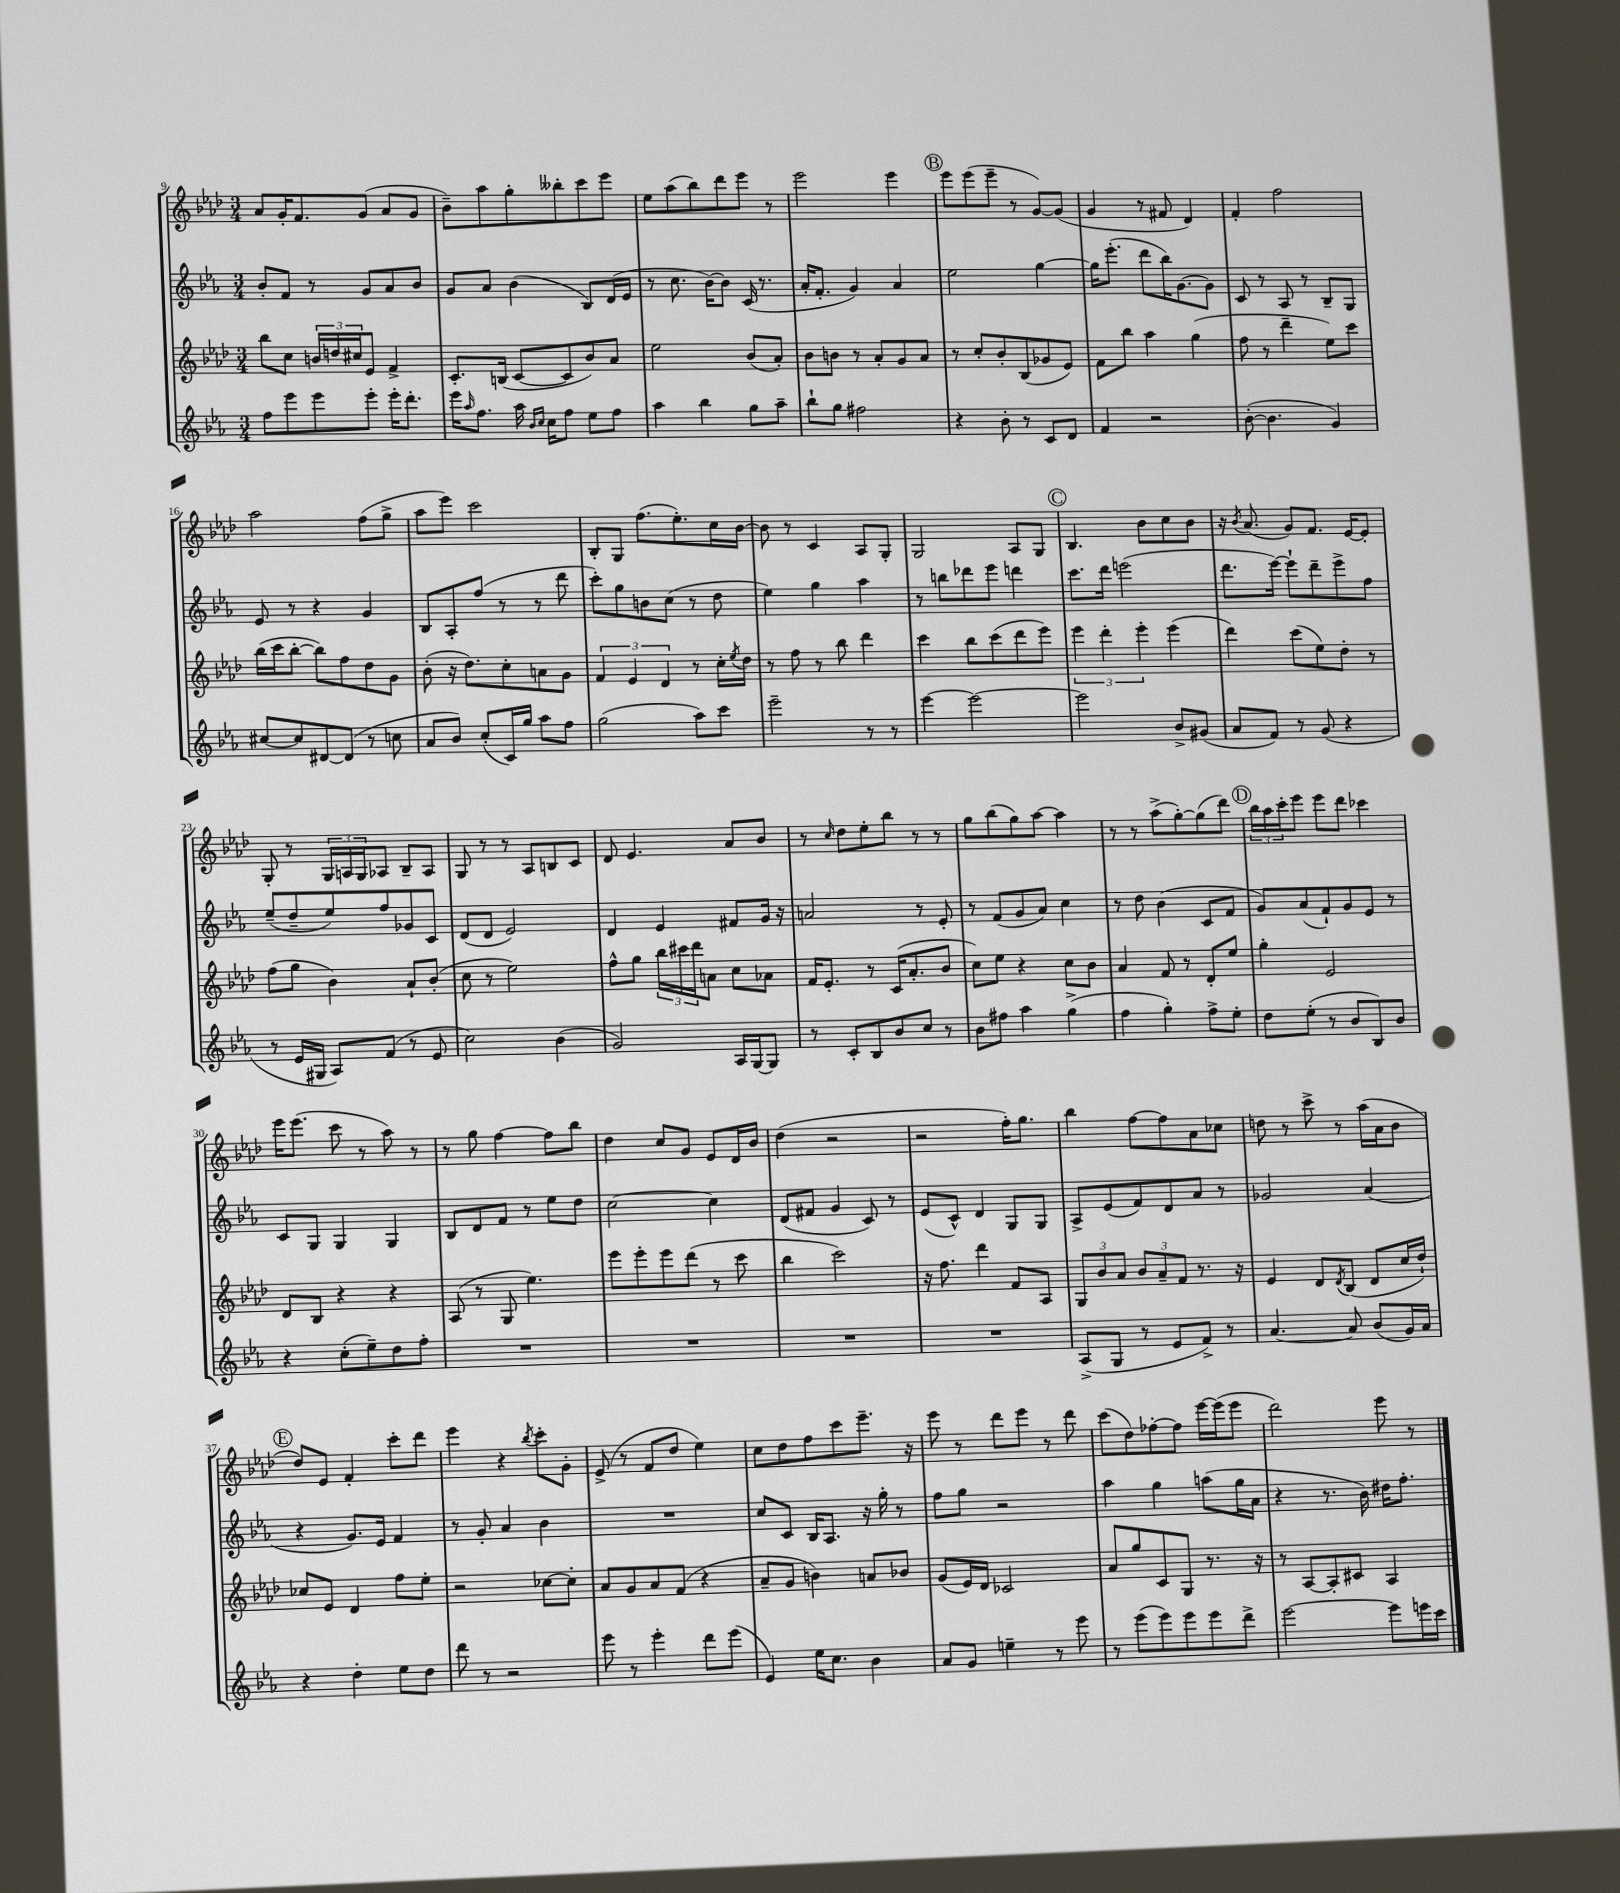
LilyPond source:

<<
\new StaffGroup <<
\new Staff = "s0" {
    \clef treble \key aes \major \numericTimeSignature \time 3/4
    aes'8 g'16-. f'8. g'8( aes'8 g'8 |
    bes'8--) aes''8 g''8-. beses''8-. c'''8 ees'''8 |
    ees''8 aes''8( bes''8) des'''8 ees'''8 r8 |
    ees'''2 ees'''4 |
    \mark \markup { \circle "B" } ees'''8 ees'''8( ees'''8-- r8 g'8~) g'8( |
    g'4 r8 fis'8 des'4) |
    f'4-. f''2 |
    aes''2 f''8( g''8-> |
    aes''8 ees'''8) c'''2 |
    bes8-. g8 f''8.( ees''8.-.) c''16 bes'16~ |
    bes'8 r8 c'4 aes8 g8-. |
    g2 aes8 g8 |
    \mark \markup { \circle "C" } bes4. bes'8 c''8 bes'8 |
    r16 \acciaccatura { bes'8 } aes'8.( g'8) f'8. ees'16~ ees'8-. |
    g8-. r8 \tuplet 3/2 { g16 a16 g16 } aes8 bes8-- aes8 |
    g8 r8 r8 aes8 b8 c'8 |
    des'8 ees'4. aes'8 bes'8 |
    r8 \grace { c''16 } des''8 ees''8-. bes''8 r8 r8 |
    g''8 bes''8( g''8) aes''8~ aes''4 |
    r8 r8 aes''8->( g''8~-.) g''8( des'''8) |
    \mark \markup { \circle "D" } \tuplet 3/2 { bes''16 aes''16 c'''16-. } ees'''8 ees'''8 des'''8 ces'''4 |
    ees'''16 ees'''8.( c'''8 r8 aes''8) r8 |
    r8 g''8 f''4~ f''8 bes''8 |
    des''4 c''8 g'8 ees'8 des'16 bes'16 |
    des''4( r2 |
    r2 f''16-.) g''8. |
    bes''4 f''8~ f''8 aes'8 ces''8 |
    d''8 r8 c'''8-> r8 aes''16( aes'16 bes'8 |
    \mark \markup { \circle "E" } des''8) ees'8 f'4-. c'''8-. des'''8 |
    ees'''4 r4 \acciaccatura { bes''8 } c'''8-. g'8-. |
    ees'8->( r8 f'8 des''8 ees''4) |
    c''8 des''8 f''8 c'''8 ees'''8.-- r16 |
    ees'''8 r8 des'''8 ees'''8 r8 des'''8 |
    c'''8( des''8) fes''8~-. fes''8 ees'''16~ ees'''16( ees'''8 |
    des'''2) ees'''8 r8 \bar "|." |
}
\new Staff = "s1" {
    \clef treble \key ees \major \numericTimeSignature \time 3/4
    bes'8-. f'8 r8 g'8 aes'8 bes'8 |
    g'8 aes'8 bes'4( bes8) d'16( ees'16 |
    r8 c''8. bes'16~) bes'8 c'16( r8. |
    aes'16-. f'8.-. g'4) aes'4 |
    \mark \markup { \circle "B" } ees''2 g''4~ |
    g''16 ees'''8.-.( d'''8 bes''16) g'8.~ g'8 |
    c'8 r8 aes8 r8 bes8-- g8 |
    ees'8 r8 r4 g'4 |
    bes8 aes8-. f''8( r8 r8 d'''8 |
    c'''8-.) g''8 b'8 c''8( r8 d''8 |
    ees''4) g''4 aes''4 |
    r8 b''8 des'''8 ees'''8 d'''4 |
    \mark \markup { \circle "C" } c'''8. d'''16 e'''2( |
    d'''8. ees'''16~) ees'''8-! d'''8-- ees'''8-> f''8 |
    ees''8--( d''8-- ees''8) f''8 ges'8 c'8 |
    d'8( d'8 ees'2) |
    d'4 ees'4 fis'8 g'16 r16 |
    a'2 r8 ees'8-. |
    r8 f'8( g'8 aes'8) c''4 |
    r8 d''8 bes'4( c'8 f'8 |
    \mark \markup { \circle "D" } g'8) aes'8( f'8-!) g'8 ees'8 r8 |
    c'8 g8 g4 g4 |
    bes8 d'8 f'8 r8 ees''8 d''8 |
    c''2~ c''4 |
    d'8( fis'8 g'4 c'8) r8 |
    ees'8( c'8-^) d'4 g8 g8 |
    aes8-> ees'8( f'8) d'8 aes'8 r8 |
    ges'2 aes'4( |
    \mark \markup { \circle "E" } r4 g'8.) ees'16 f'4 |
    r8 g'8-. aes'4 bes'4 |
    R2. |
    c''8 c'8 bes16 aes8. r16 g''16-. r8 |
    f''8 g''8 r2 |
    aes''4 g''4 a''8( g''16 aes'16 |
    r4 r8. bes'16) dis''16 f''8.-. \bar "|." |
}
\new Staff = "s2" {
    \clef treble \key aes \major \numericTimeSignature \time 3/4
    bes''8 c''8 \tuplet 3/2 { b'16 d''16 cis''16 } ees'8 f'4-> |
    c'8.-. b16( c'8~ c'8 bes'8) aes'8 |
    ees''2 bes'8( aes'8-.) |
    bes'8 b'8 r8 aes'8-. g'8 aes'8 |
    \mark \markup { \circle "B" } r8 c''8-. bes'8-. bes8( ges'8 ees'8) |
    f'8 bes''8 aes''4 g''4( |
    f''8 r8 des'''4-- ees''8) c'''8 |
    bes''16( c'''16 bes''8~-. bes''8) f''8 des''8 g'8 |
    bes'8-.( r16 des''8.) c''8-. a'8 g'8 |
    \tuplet 3/2 { f'4 ees'4 des'4 } r8 c''16-. \acciaccatura { ees''8 } des''16 |
    r8 f''8 r8 bes''8 des'''4 |
    c'''4 bes''8 c'''8( des'''8 ees'''8) |
    \mark \markup { \circle "C" } \tuplet 3/2 { ees'''4 des'''4-. ees'''4-. } ees'''4( |
    des'''4) c'''8( ees''8) des''8-. r8 |
    f''8( g''8 bes'4) aes'8-! bes'8-.( |
    c''8 r8 ees''2) |
    f''8-^ g''8 \tuplet 3/2 { bes''16 cis'''16 des'''16 } a'8 c''8 aes'8 |
    f'16 ees'8.-. r8 c'16( aes'8.-. bes'8 |
    c''8) ees''8 r4 c''8 bes'8 |
    aes'4 f'8 r8 des'8-. ees''8 |
    \mark \markup { \circle "D" } g''4-. ees'2 |
    des'8 bes8 r4 r4 |
    aes8( r8 g8 ees''4.) |
    ees'''8 ees'''8-. ees'''8 des'''8( r8 c'''8 |
    bes''4 c'''2) |
    r16 f''8. des'''4 f'8 aes8 |
    \tuplet 3/2 { g8 bes'8 aes'8 } \tuplet 3/2 { bes'8 aes'8-- f'8 } r8. r16 |
    ees'4 des'8 \acciaccatura { des'8 } bes8( des'8 c''16 des''16-!) |
    \mark \markup { \circle "E" } ces''8 ees'8 des'4 f''8 ees''8-. |
    r2 ces''8~ ces''8-. |
    aes'8 g'8 aes'8 f'8( r4 |
    aes'8-- g'8 b'4) a'8 bes'8 |
    g'8( ees'16) des'16 ces'2 |
    aes'8 g''8 c'8 g8 r8. r16 |
    r8 aes8~ aes8-. cis'8 aes4 \bar "|." |
}
\new Staff = "s3" {
    \clef treble \key ees \major \numericTimeSignature \time 3/4
    f''8 ees'''8 ees'''8 ees'''8-. ees'''16-. d'''8.-. |
    ees'''16 \grace { aes''16 } f''8. aes''16 \grace { bes'16 c''16 } c''16 f''8 ees''8 f''8 |
    aes''4 bes''4 g''8 aes''8-- |
    bes''8-! g''8 fis''2 |
    \mark \markup { \circle "B" } r4 bes'8-. r8 c'8 d'8 |
    f'4 r2 |
    bes'8~-.( bes'4. g'4) |
    cis''8~ cis''8 dis'8~ dis'8( r8 c''8 |
    aes'8 bes'8) c''8-.( c'16) g''16 aes''8 f''8 |
    g''2( aes''8) c'''8 |
    ees'''2-- r8 r8 |
    ees'''4~ ees'''2~ |
    \mark \markup { \circle "C" } ees'''2 bes'8-> gis'8( |
    aes'8 f'8) r8 g'8( r4 |
    r8 ees'16 gis16 aes8) f'8( r8 ees'8 |
    c''2) bes'4( |
    g'2) aes16 g16~ g8 |
    r8 c'8-. bes8 bes'8 c''8 r8 |
    bes'8 fis''8 aes''4 g''4->( |
    f''4 g''4-.) f''8-> ees''8-. |
    \mark \markup { \circle "D" } d''8 ees''8-.( r8 bes'8 bes8) bes'8 |
    r4 c''8-.( ees''8--) d''8 f''8-. |
    R2. |
    R2. |
    R2. |
    R2. |
    aes8->( g8 r8 ees'8 f'8->) r8 |
    aes'4.~ aes'8 bes'8( g'16) aes'16 |
    \mark \markup { \circle "E" } r4 d''4-. ees''8 d''8 |
    d'''8 r8 r2 |
    ees'''8 r8 ees'''4-. d'''8 ees'''8( |
    ees'4) ees''16 c''8. bes'4 |
    aes'8 g'8 e''4-- r8 ees'''8 |
    r8 ees'''8( ees'''8) ees'''8 ees'''8 d'''8-> |
    ees'''2~ ees'''8 e'''16 c'''16 \bar "|." |
}
>>
>>
\layout { \context { \Score currentBarNumber = #9 } }
